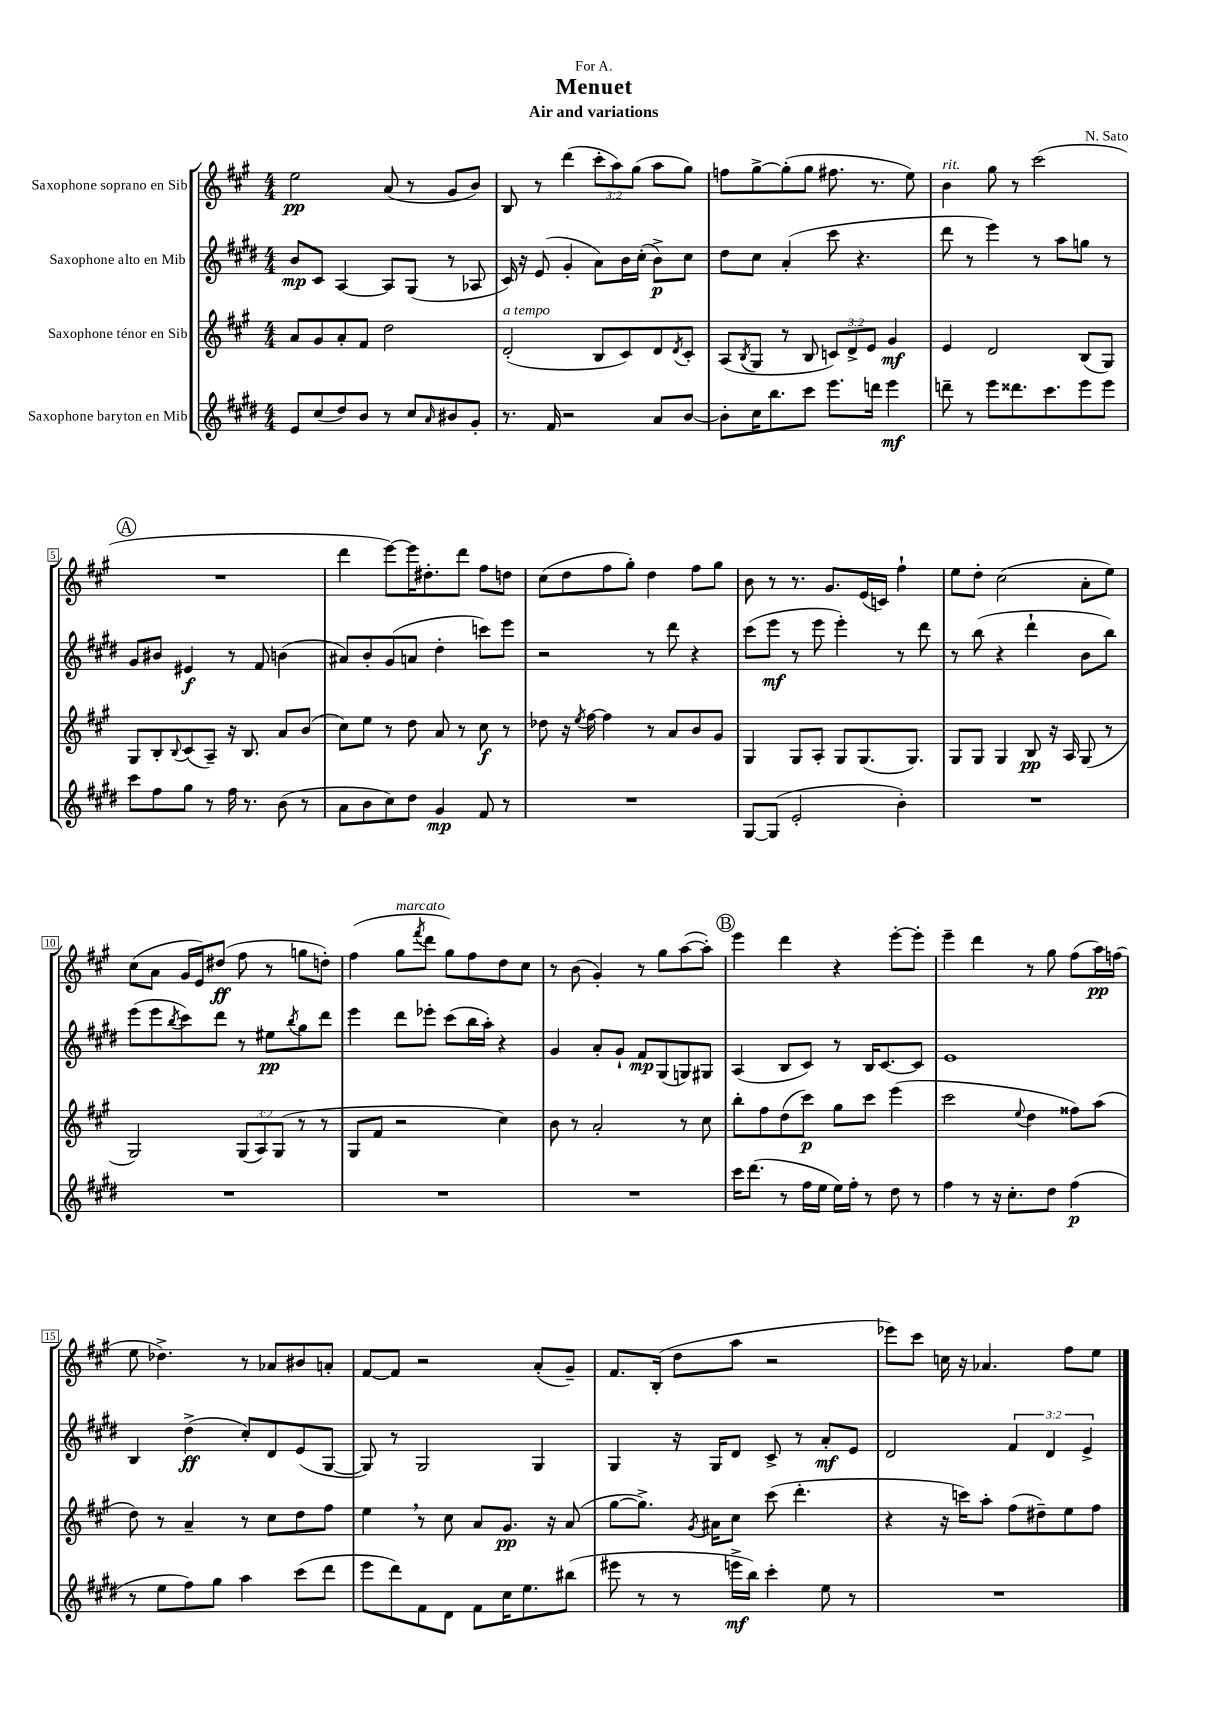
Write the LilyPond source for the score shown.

\header { title = "Menuet" composer = "N. Sato" subtitle = "Air and variations" dedication = "For A." }
<<
\new StaffGroup <<
\new Staff = "s0" \with { instrumentName = "Saxophone soprano en Sib" } {
    \clef treble \key a \major \numericTimeSignature \time 4/4 \override Staff.TupletNumber.text = #tuplet-number::calc-fraction-text
    e''2\pp a'8( r8 gis'8 b'8) |
    b8 r8 d'''4( \tuplet 3/2 { cis'''8-. a''8) gis''8( } a''8 gis''8) |
    f''8 gis''8~-> gis''8-.( gis''8 fis''8. r8. e''8) |
    b'4^\markup { \italic "rit." } gis''8 r8 cis'''2( |
    \mark \markup { \circle "A" } R1 |
    d'''4 e'''8~) e'''16 dis''8.-. d'''8 fis''8 d''8 |
    cis''8( d''8 fis''8 gis''8-.) d''4 fis''8 gis''8 |
    b'8 r8 r8. gis'8. e'16( c'16) fis''4-! |
    e''8 d''8-. cis''2( a'8-. e''8) |
    cis''8( a'8 gis'16 e'16) dis''8\ff( fis''8 r8 g''8 d''8-.) |
    fis''4( gis''8^\markup { \italic "marcato" } \acciaccatura { fis'''8 } d'''8 gis''8) fis''8 d''8 cis''8 |
    r8 b'8( gis'4-.) r8 gis''8 a''8~( a''8-.) |
    \mark \markup { \circle "B" } e'''4 d'''4 r4 e'''8~-. e'''8-. |
    e'''4-- d'''4 r8 gis''8 fis''8( a''16\pp) f''16( |
    e''8 des''4.->) r8 aes'8 bis'8 a'8-. |
    fis'8~ fis'8 r2 a'8-.( gis'8--) |
    fis'8. b16-.( d''8 a''8 r2 |
    ees'''8) cis'''8 c''16 r16 aes'4. fis''8 e''8 \bar "|." |
}
\new Staff = "s1" \with { instrumentName = "Saxophone alto en Mib" } {
    \clef treble \key e \major \numericTimeSignature \time 4/4 \override Staff.TupletNumber.text = #tuplet-number::calc-fraction-text
    b'8\mp cis'8 a4~ a8 gis8( r8 aes8 |
    cis'16) r16 e'8( gis'4-. a'8) b'16 cis''16-.( b'8->\p) cis''8 |
    dis''8 cis''8 a'4-.( cis'''8 r4. |
    dis'''8 r8 e'''4) r8 a''8 g''8 r8 |
    \mark \markup { \circle "A" } gis'8 bis'8 eis'4\f r8 fis'8 b'4( |
    ais'8) b'8-. gis'8( a'8 dis''4-. c'''8) e'''8 |
    r2 r8 dis'''8 r4 |
    cis'''8( e'''8\mf r8 e'''8 e'''4-.) r8 dis'''8 |
    r8 b''8( r4 dis'''4-! b'8 b''8) |
    e'''8( e'''8 \acciaccatura { b''8 } cis'''8) dis'''8 r8 eis''8\pp \acciaccatura { b''8 } gis''8 dis'''8 |
    e'''4 dis'''8 ees'''8-. cis'''8( b''16 a''16-.) r4 |
    gis'4 a'8-. gis'8-! fis'8\mp gis8( g8) gis8 |
    \mark \markup { \circle "B" } a4( b8 cis'8) r8 b16 cis'8.~ cis'8 |
    e'1 |
    b4 dis''4->\ff( cis''8-.) dis'8 e'8( gis8~ |
    gis8) r8 gis2 gis4 |
    gis4 r16 gis16 dis'8 cis'8-> r8 a'8-.\mf e'8 |
    dis'2 \tuplet 3/2 { fis'4 dis'4 e'4-> } \bar "|." |
}
\new Staff = "s2" \with { instrumentName = "Saxophone ténor en Sib" } {
    \clef treble \key a \major \numericTimeSignature \time 4/4 \override Staff.TupletNumber.text = #tuplet-number::calc-fraction-text
    a'8 gis'8 a'8-. fis'8 d''2 |
    d'2-.^\markup { \italic "a tempo" }( b8 cis'8) d'8 \acciaccatura { d'8 } cis'8-. |
    a8( \acciaccatura { b8 } gis8 r8 b8 \tuplet 3/2 { c'8) d'8-> e'8 } gis'4\mf |
    e'4 d'2 b8( gis8) |
    \mark \markup { \circle "A" } gis8 b8-. \appoggiatura { b8 } cis'8( a8--) r16 b8. a'8 b'8( |
    cis''8) e''8 r8 d''8 a'8 r8 cis''8\f r8 |
    des''8 r16 \acciaccatura { e''8 } fis''16~ fis''4 r8 a'8 b'8 gis'8 |
    gis4 gis8 a8-. gis8 gis8.( gis8.) |
    gis8 gis8 gis4 b8\pp r16 a16 gis8( r8 |
    gis2) \tuplet 3/2 { gis8( a8) gis8( } r8 r8 |
    gis8 fis'8 r2 cis''4) |
    b'8 r8 a'2-. r8 cis''8 |
    \mark \markup { \circle "B" } b''8-. fis''8 d''8( cis'''8\p) gis''8 cis'''8 e'''4( |
    cis'''2 \appoggiatura { e''8 } d''4 fisis''8) a''8( |
    d''8) r8 a'4-- r8 cis''8 d''8 fis''8 |
    e''4 \breathe r8 cis''8 a'8 gis'8.\pp r16 a'8( |
    gis''8~ gis''8.->) \acciaccatura { gis'8 } ais'16 cis''8 cis'''8( d'''4.-. |
    r4 r16 c'''16) a''8-. fis''8( dis''8--) e''8 fis''8 \bar "|." |
}
\new Staff = "s3" \with { instrumentName = "Saxophone baryton en Mib" } {
    \clef treble \key e \major \numericTimeSignature \time 4/4
    e'8 cis''8( dis''8) b'8 r8 cis''8 \grace { a'16 } bis'8 gis'8-. |
    r8. fis'16 r2 a'8 b'8~ |
    b'8-. cis''16 b''8. cis'''8 e'''8. d'''16 e'''4\mf |
    d'''8-- r8 e'''8 disis'''8. cis'''8. e'''8 e'''8 |
    \mark \markup { \circle "A" } cis'''8 fis''8 gis''8 r8 fis''16 r8. b'8( r8 |
    a'8 b'8 cis''8) dis''8 gis'4\mp fis'8 r8 |
    R1 |
    gis8~ gis8( e'2-. b'4-.) |
    R1 |
    R1 |
    R1 |
    R1 |
    \mark \markup { \circle "B" } cis'''16 dis'''8.( r8 fis''16 e''16 e''16) fis''16-. r8 dis''8 r8 |
    fis''4 r8 r16 cis''8.-. dis''8 fis''4\p( |
    r8 e''8 fis''8) gis''8 a''4 cis'''8( dis'''8 |
    e'''8 dis'''8) fis'8 dis'8 fis'8 cis''16 e''8. bis''8( |
    eis'''8 r8 r8 e'''16->\mf b''16) cis'''4-. e''8 r8 |
    R1 \bar "|." |
}
>>
>>
\layout { \context { \Score \override BarNumber.stencil = #(make-stencil-boxer 0.1 0.3 ly:text-interface::print) } }
